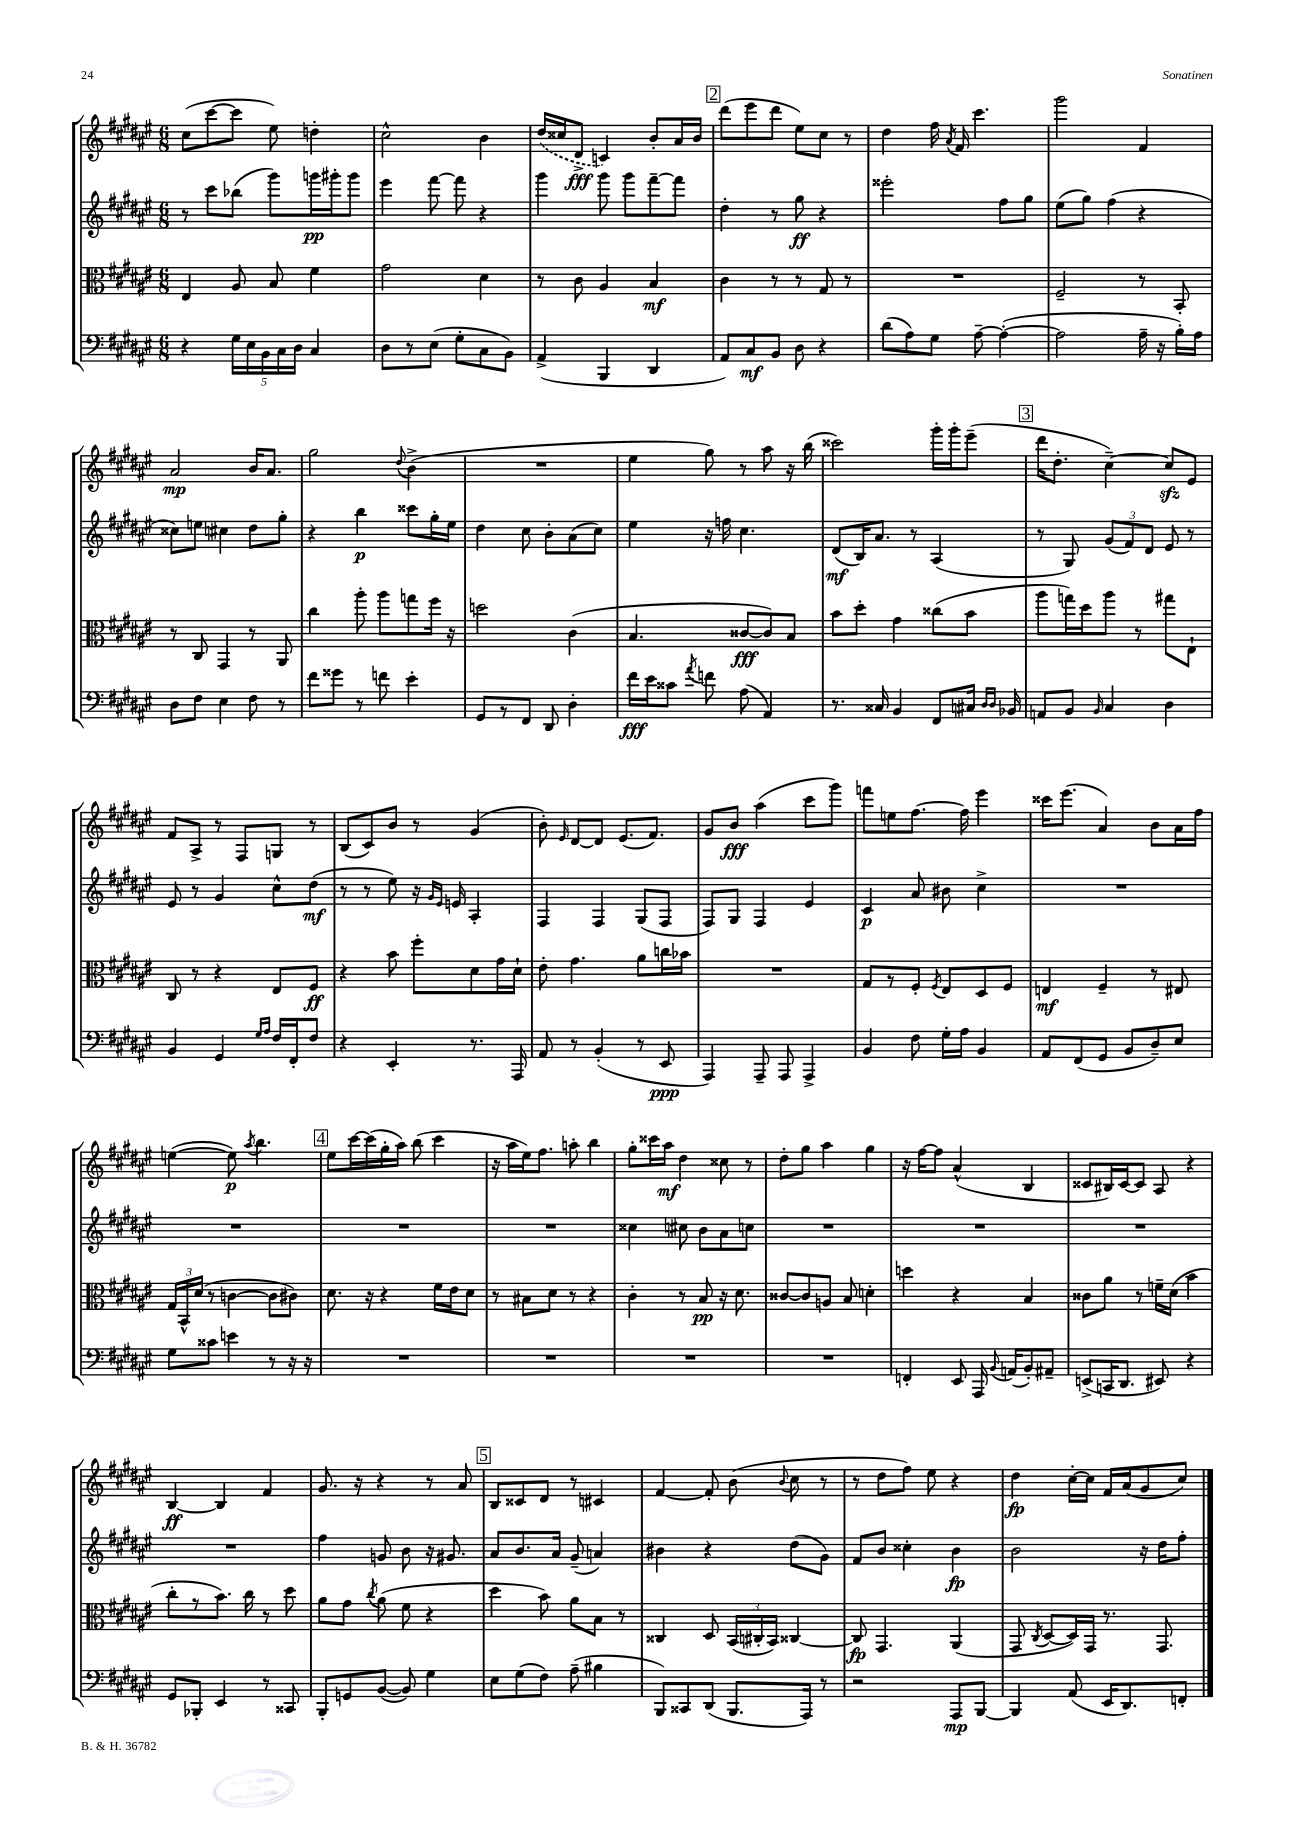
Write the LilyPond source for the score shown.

<<
\new StaffGroup <<
\new Staff = "s0" {
    \clef treble \key fis \major \numericTimeSignature \time 6/8
    \autoBeamOff cis''8[( cis'''8~ cis'''8] eis''8) d''4-. |
    cis''2-^ b'4 |
    \once \slurDashed dis''16[( cisis''16 dis'8]->\fff c'4) b'8[-. ais'16 b'16] |
    \mark \markup { \box "2" } dis'''8[( eis'''8 dis'''8] eis''8[) cis''8] r8 |
    dis''4 fis''16 \acciaccatura { ais'8 } fis'16 cis'''4. |
    gis'''2 fis'4 |
    ais'2\mp b'16[ ais'8.] |
    gis''2 \appoggiatura { dis''8 } b'4->( |
    R2. |
    eis''4 gis''8) r8 ais''8 r16 b''16( |
    cisis'''2) gis'''16[-. gis'''16-. eis'''8]--( |
    \mark \markup { \box "3" } dis'''16[ dis''8.]-. cis''4~--) cis''8[\sfz eis'8] |
    fis'8[ ais8]-> r8 fis8[ g8] r8 |
    b8[( cis'8) b'8] r8 gis'4( |
    b'8-.) \grace { eis'16 } dis'8[~ dis'8] eis'8.[( fis'8.]) |
    gis'8[ b'8]\fff ais''4( cis'''8[ gis'''8]) |
    f'''8[ e''8 fis''8.]~ fis''16 eis'''4 |
    cisis'''16[ eis'''8.]( ais'4) b'8[ ais'16 fis''16] |
    e''4~( e''8\p) \acciaccatura { ais''8 } b''4. |
    \mark \markup { \box "4" } eis''8[ cis'''16~ cis'''16( gis''16-. ais''16]) b''8( cis'''4 |
    r16 ais''16[ eis''16) fis''8.] a''8-. b''4 |
    gis''8[-. cisis'''16 ais''16]\mf dis''4 cisis''8 r8 |
    dis''8[-. gis''8] ais''4 gis''4 |
    r16 fis''16[~ fis''8] ais'4-^( b4 |
    cisis'8[ bis16) cisis'16~ cisis'8] ais8 r4 |
    b4~\ff b4 fis'4 |
    gis'8. r16 r4 r8 ais'8 |
    \mark \markup { \box "5" } b8[ cisis'8 dis'8] r8 cis'4 |
    fis'4~ fis'8-. b'8( \appoggiatura { b'8 } cis''8 r8 |
    r8 dis''8[ fis''8]) eis''8 r4 |
    dis''4\fp cis''16[~-. cis''16] fis'16[ ais'16( gis'8 cis''8]) \bar "|." |
}
\new Staff = "s1" {
    \clef treble \key fis \major \numericTimeSignature \time 6/8
    \autoBeamOff r8 cis'''8[ bes''8]( gis'''8[) g'''16\pp gis'''16-. gis'''8] |
    eis'''4 fis'''8~ fis'''8 r4 |
    gis'''4 gis'''8 gis'''8[ fis'''8~-- fis'''8] |
    \mark \markup { \box "2" } dis''4-. r8 gis''8\ff r4 |
    eisis'''2-. fis''8[ gis''8] |
    eis''8[( gis''8]) fis''4( r4 |
    cisis''8[) e''8] cis''4 dis''8[ gis''8]-. |
    r4 b''4\p cisis'''8[ gis''16-. eis''16] |
    dis''4 cis''8 b'8[-. ais'8( cis''8]) |
    eis''4 r16 f''16 cis''4. |
    dis'8[\mf( b16) ais'8.] r8 ais4( |
    \mark \markup { \box "3" } r8 gis8) \tuplet 3/2 { gis'8[( fis'8) dis'8] } eis'8 r8 |
    eis'8 r8 gis'4 cis''8[-^ dis''8]\mf( |
    r8 r8 eis''8) r16 \grace { gis'16[ eis'16] } e'16 ais4-. |
    fis4 fis4 gis8[( fis8] |
    fis8[) gis8] fis4 eis'4 |
    cis'4\p ais'8 bis'8 cis''4-> |
    R2. |
    R2. |
    \mark \markup { \box "4" } R2. |
    R2. |
    cisis''4 cis''8 b'8[ ais'8 c''8] |
    R2. |
    R2. |
    R2. |
    R2. |
    fis''4 g'8 b'8 r16 gis'8. |
    \mark \markup { \box "5" } ais'8[ b'8. ais'16] gis'8--( a'4) |
    bis'4 r4 dis''8[( gis'8]) |
    fis'8[ b'8] cisis''4-. b'4\fp |
    b'2 r16 dis''16[ fis''8]-. \bar "|." |
}
\new Staff = "s2" {
    \clef alto \key fis \major \numericTimeSignature \time 6/8
    \autoBeamOff eis4 ais8 b8 fis'4 |
    gis'2 dis'4 |
    r8 cis'8 ais4 b4\mf |
    \mark \markup { \box "2" } cis'4 r8 r8 gis8 r8 |
    R2. |
    fis2-- r8 b,8-. |
    r8 cis8 gis,4 r8 ais,8 |
    cis''4 ais''8-. ais''8[ g''8 fis''16] r16 |
    d''2 cis'4( |
    b4. cisis'8[~\fff cisis'8) b8] |
    b'8[ dis''8]-. gis'4 cisis''8[( b'8] |
    \mark \markup { \box "3" } ais''8[ g''16) dis''16 ais''8] r8 gis''8[ eis8]-! |
    cis8 r8 r4 eis8[ fis8]\ff |
    r4 b'8 fis''8[-. dis'8 gis'16 dis'16]-! |
    eis'8-. gis'4. ais'8[ c''16 bes'16] |
    R2. |
    gis8[ r8 fis8]-. \acciaccatura { fis8 } eis8[ dis8 fis8] |
    e4\mf fis4-- r8 eis8 |
    \tuplet 3/2 { gis16[ b,16-^ dis'16]( } r8 c'4~ c'8[ cis'8]) |
    \mark \markup { \box "4" } dis'8. r16 r4 fis'16[ eis'16 dis'8] |
    r8 bis8[ dis'8] r8 r4 |
    cis'4-. r8 b8\pp r16 dis'8. |
    cisis'8[~ cisis'8 a8] b8 d'4-. |
    d''4 r4 b4 |
    cisis'8[ ais'8] r8 f'16[-- dis'16]( b'4 |
    cis''8[-. r8 b'8.]) cis''16 r8 dis''8 |
    ais'8[ gis'8] \acciaccatura { cis''8 } ais'8( fis'8 r4 |
    \mark \markup { \box "5" } dis''4 b'8) ais'8[ b8] r8 |
    cisis4 dis8 \tuplet 3/2 { b,16[( cis16-. b,16]) } cisis4~ |
    cisis8\fp gis,4. ais,4( |
    gis,8 \acciaccatura { cis8 } dis8[~ dis16) gis,16] r8. gis,8. \bar "|." |
}
\new Staff = "s3" {
    \clef bass \key fis \major \numericTimeSignature \time 6/8
    \autoBeamOff r4 \tuplet 5/4 { gis16[ eis16 b,16 cis16 dis16] } cis4 |
    dis8[ r8 eis8]( gis8[-. cis8 b,8]) |
    ais,4->( b,,4 dis,4 |
    \mark \markup { \box "2" } ais,8[) cis8\mf b,8] dis8 r4 |
    dis'8[( ais8) gis8] ais8~-- ais4~-.( |
    ais2 ais16-- r16 b16[-.) ais16] |
    dis8[ fis8] eis4 fis8 r8 |
    fis'8[ gisis'8] r8 f'8 eis'4-. |
    gis,8[ r8 fis,8] dis,8 dis4-. |
    fis'16[\fff eis'16 cisis'8] \acciaccatura { ais'8 } f'8 ais8( ais,4) |
    r8. cisis16 b,4 fis,8[ cis16] \grace { dis16[ dis16] } bes,16 |
    \mark \markup { \box "3" } a,8[ b,8] \grace { b,16 } cis4 dis4 |
    b,4 gis,4 \grace { gis16[ ais16] } fis16[ fis,16-. fis8] |
    r4 eis,4-. r8. ais,,16 |
    ais,8 r8 b,4-.( r8 eis,8\ppp |
    ais,,4) ais,,8-- ais,,8 ais,,4-> |
    b,4 fis8 gis16[-. ais16] b,4 |
    ais,8[ fis,8( gis,8] b,8[ dis8--) eis8] |
    gis8[ cisis'8] e'4 r8 r16 r16 |
    \mark \markup { \box "4" } R2. |
    R2. |
    R2. |
    R2. |
    f,4-. eis,8 ais,,16 \appoggiatura { b,8 } a,16[( b,8-.) ais,8]-- |
    e,8[->( c,16 dis,8.] eis,8) r4 |
    gis,8[ bes,,8]-. eis,4 r8 cisis,8 |
    b,,8[-. g,8 b,8]~( b,8) gis4 |
    \mark \markup { \box "5" } eis8[ gis8( fis8]) ais8--( bis4 |
    b,,8[) cisis,8 dis,8]( b,,8.[ ais,,16]) r8 |
    r2 ais,,8[\mp b,,8]~ |
    b,,4 ais,8( eis,16[ dis,8.) f,8]-. \bar "|." |
}
>>
>>
\layout { \context { \Score \remove "Bar_number_engraver" } }
